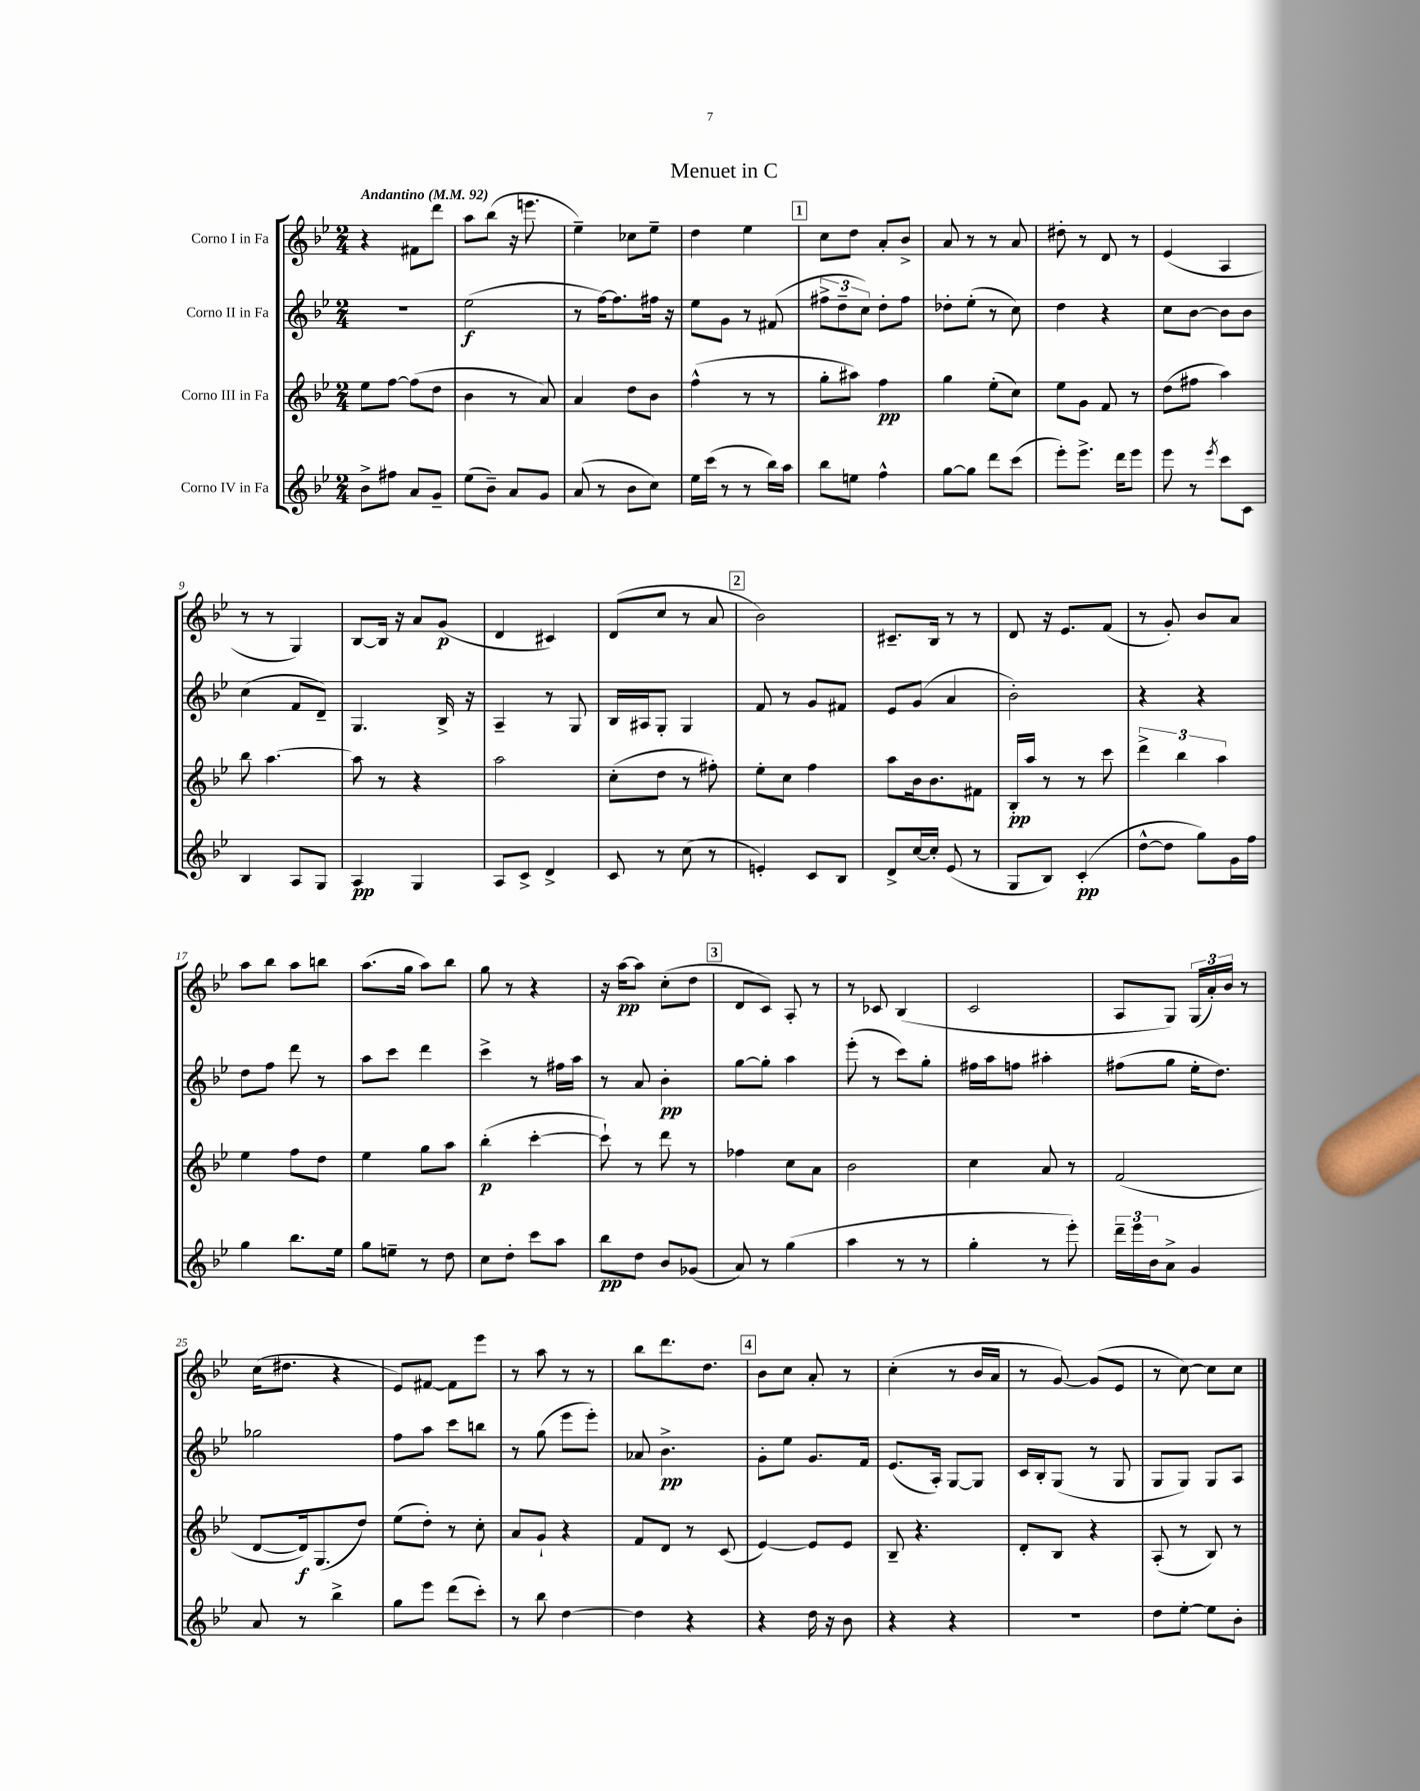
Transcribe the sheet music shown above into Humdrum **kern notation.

**kern	**kern	**kern	**kern
*staff4	*staff3	*staff2	*staff1
*clefG2	*clefG2	*clefG2	*clefG2
*k[b-e-]	*k[b-e-]	*k[b-e-]	*k[b-e-]
*M2/4	*M2/4	*M2/4	*M2/4
*MM92	*MM92	*MM92	*MM92
8b-^\L	8ee-\L	2r	4r
8ff#\J	[8ff\J	.	.
8a/L	(8ff\]L	.	8f#\L
8g~/J	8dd\J	.	8ddd\J
=	=	=	=
(8ee-\L	4b-\	(2ee-\	8aa\L
8b-~\J)	.	.	(8bb-\J
8a/L	8r	.	16r
.	.	.	8.eee\
8g/J	8a/)	.	.
=	=	=	=
(8a/	4a/	8r	4ee-~\)
8r	.	[16ff\LK)	.
.	.	8.ff\]	.
8b-\L	8dd\L	.	8cc-\L
8cc\J)	8b-\J	16ff#\Jk	8ee-~\J
.	.	16r	.
=	=	=	=
16ee-\LL	(4ff^^\	8ee-\L	4dd\
(16ccc\JJ	.	.	.
8r	.	8g\J	.
8r	8r	8r	4ee-\
16bb-\LL)	8r	(8f#/	.
16aa\JJ	.	.	.
=	=	=	=
8bb-\L	8gg'\L	12ff#^\L	8cc\L
.	.	12dd~\	.
8ee\J	8aa#\J)	.	8dd\J
.	.	12cc\J)	.
4ff^^\	4ff\	8dd'\L	8a'/L
.	.	8ff#\J	8b-^/J
=	=	=	=
[8gg\L	4gg\	8dd-'\L	8a/
8gg\]J	.	(8ee-'\J	8r
8ddd\L	(8ee-'\L	8r	8r
(8ccc\J	8cc\J)	8cc\)	8a/
=	=	=	=
8eee-'\L)	8ee-\L	4dd\	8dd#'\
8.eee-^\J	8g\J	.	8r
.	8f/	4r	8d/
16ddd\LK	.	.	.
8eee-\J	8r	.	8r
=	=	=	=
8eee-\	(8dd\L	8cc\L	(4e-/
8r	8ff#\J	[8b-\J	.
8qeee-/	.	.	.
8ccc\L	4aa\)	8b-\]L	4A/
8c\J	.	8b-\J	.
=	=	=	=
4B-/	8bb-\	(4cc\	8r
.	[4.aa\	.	8r
8A/L	.	8f/L	4G/)
8G/J	.	8d~/J)	.
=	=	=	=
4A/	8aa\]	4.G/	[8B-/L
.	8r	.	16B-/]Jk
.	.	.	16r
4G/	4r	.	8a/L
.	.	16B-^/	(8g/J
.	.	16r	.
=	=	=	=
8A/L	2aa\	4A~/	4d/
8c^/J	.	.	.
4d^/	.	8r	4c#/)
.	.	8G/	.
=	=	=	=
8c/	(8cc'\L	16B-/LL	(8d/L
.	.	16A#/J	.
8r	8dd\J	8G'/J	8cc/J
(8cc\	8r	4G/	8r
8r	8ff#'\)	.	8a/
=	=	=	=
4e'/)	8ee-'\L	8f/	2b-\)
.	8cc\J	8r	.
8c/L	4ff\	8g/L	.
8B-/J	.	8f#/J	.
=	=	=	=
8d^/L	8aa\L	8e-/L	8.c#~/L
[16cc/L	16b-\k	(8g/J	.
16cc'/]JJ	8.b-\	.	16B-/Jk
(8e-/	.	4a/	8r
8r	8f#\J	.	8r
=	=	=	=
8G/L	16B-'/LL	2b-'\)	8d/
.	16aa/JJ	.	.
8B-/J)	8r	.	16r
.	.	.	8.e-/L
(4c'/	8r	.	.
.	8ccc\	.	(8f/J
=	=	=	=
[8dd^^\L	6ddd^\	4r	8r
8dd\]J	.	.	8g'/)
.	6bb-\	.	.
8gg\L)	.	4r	8b-/L
.	6aa\	.	.
16g\L	.	.	8a/J
16ff\JJ	.	.	.
=	=	=	=
4gg\	4ee-\	8dd\L	8aa\L
.	.	8ff\J	8bb-\J
8.bb-\L	8ff\L	8ddd\	8aa\L
.	8dd\J	8r	8bb\J
16ee-\Jk	.	.	.
=	=	=	=
8gg\L	4ee-\	8aa\L	(8.aa\L
8ee~\J	.	8ccc\J	.
.	.	.	16gg\Jk
8r	8gg\L	4ddd\	8aa\L)
8dd\	8aa\J	.	8bb-\J
=	=	=	=
8cc\L	(4bb-'\	4ccc^\	8gg\
8dd'\J	.	.	8r
8ccc\L	[4ccc'\	8r	4r
8aa\J	.	16ff#\LL	.
.	.	16aa\JJ	.
=	=	=	=
8bb-\L	8ccc`\])	8r	16r
.	.	.	[16aa\LK
8dd\J	8r	8a/	8aa\]J
8b-/L	8ddd\	4b-'\	(8cc'\L
(8g-/J	8r	.	8dd\J
=	=	=	=
8a/)	4ff-\	[8gg\L	8d/L
8r	.	8gg'\]J	8c/J)
(4gg\	8cc\L	4aa\	8A'/
.	8a\J	.	8r
=	=	=	=
4aa\	2b-\	(8eee-'\	8r
.	.	8r	8c-/
8r	.	8ccc\L)	(4B-/
8r	.	8gg'\J	.
=	=	=	=
4gg'\	4cc\	16ff#\LL	2c/
.	.	16aa\J	.
.	.	8ff\J	.
8r	8a/	4aa#'\	.
8eee-'\)	8r	.	.
=	=	=	=
24ddd~\LL	(2f/	(8ff#\L	8A/L
24eee-\	.	.	.
24b-\J	.	.	.
8a^\J	.	8gg\J	8G/J)
4g/	.	16ee-'\LK	(24G/LL
.	.	.	24a'/)
.	.	8.dd\J)	.
.	.	.	24b-/JJ
.	.	.	8r
=	=	=	=
8a/	[8d/L	2gg-\	(16cc\LK
.	.	.	8.dd#\J
8r	16d/]k)	.	.
.	(8.G/	.	.
4bb-^\	.	.	4r
.	8dd/J)	.	.
=	=	=	=
8gg\L	(8ee-\L	8ff\L	8e-/L)
8eee-\J	8dd'\J)	8aa\J	[8f#/J
(8ddd\L	8r	8ccc\L	8f#\]L
8ccc'\J)	8cc'\	8bb\J	8eee-\J
=	=	=	=
8r	8a/L	8r	8r
8bb-\	8g`/J	(8gg\	8aa\
[4dd\	4r	8eee-\L	8r
.	.	8eee-'\J)	8r
=	=	=	=
4dd\]	8f/L	8a-/	8bb-\L
.	8d/J	4.b-^\	8.ddd\
4r	8r	.	.
.	.	.	8.dd\J
.	(8c/	.	.
=	=	=	=
4r	[4e-/)	8g'\L	8b-\L
.	.	8ee-\J	8cc\J
16dd\	8e-/]L	8.g/L	8a'/
16r	.	.	.
8b-\	8e-/J	.	8r
.	.	16f/Jk	.
=	=	=	=
4r	8B-~/	(8.e-/L	(4cc'\
.	4.r	.	.
.	.	16A'/Jk)	.
4r	.	[8G/L	8r
.	.	8G/]J	16b-/LL
.	.	.	16a/JJ
=	=	=	=
2r	8d'/L	16c/LL	8r
.	.	16B-'/J	.
.	8B-/J	(8G/J	[8g/)
.	4r	8r	(8g/]L
.	.	8G/	8e-/J
=	=	=	=
8dd\L	(8A'/	8G/L	8r
[8ee-'\J	8r	8G/J)	[8cc\)
8ee-\]L	8B-/)	8G/L	8cc\]L
8b-'\J	8r	8A/J	8cc\J
==	==	==	==
*-	*-	*-	*-
